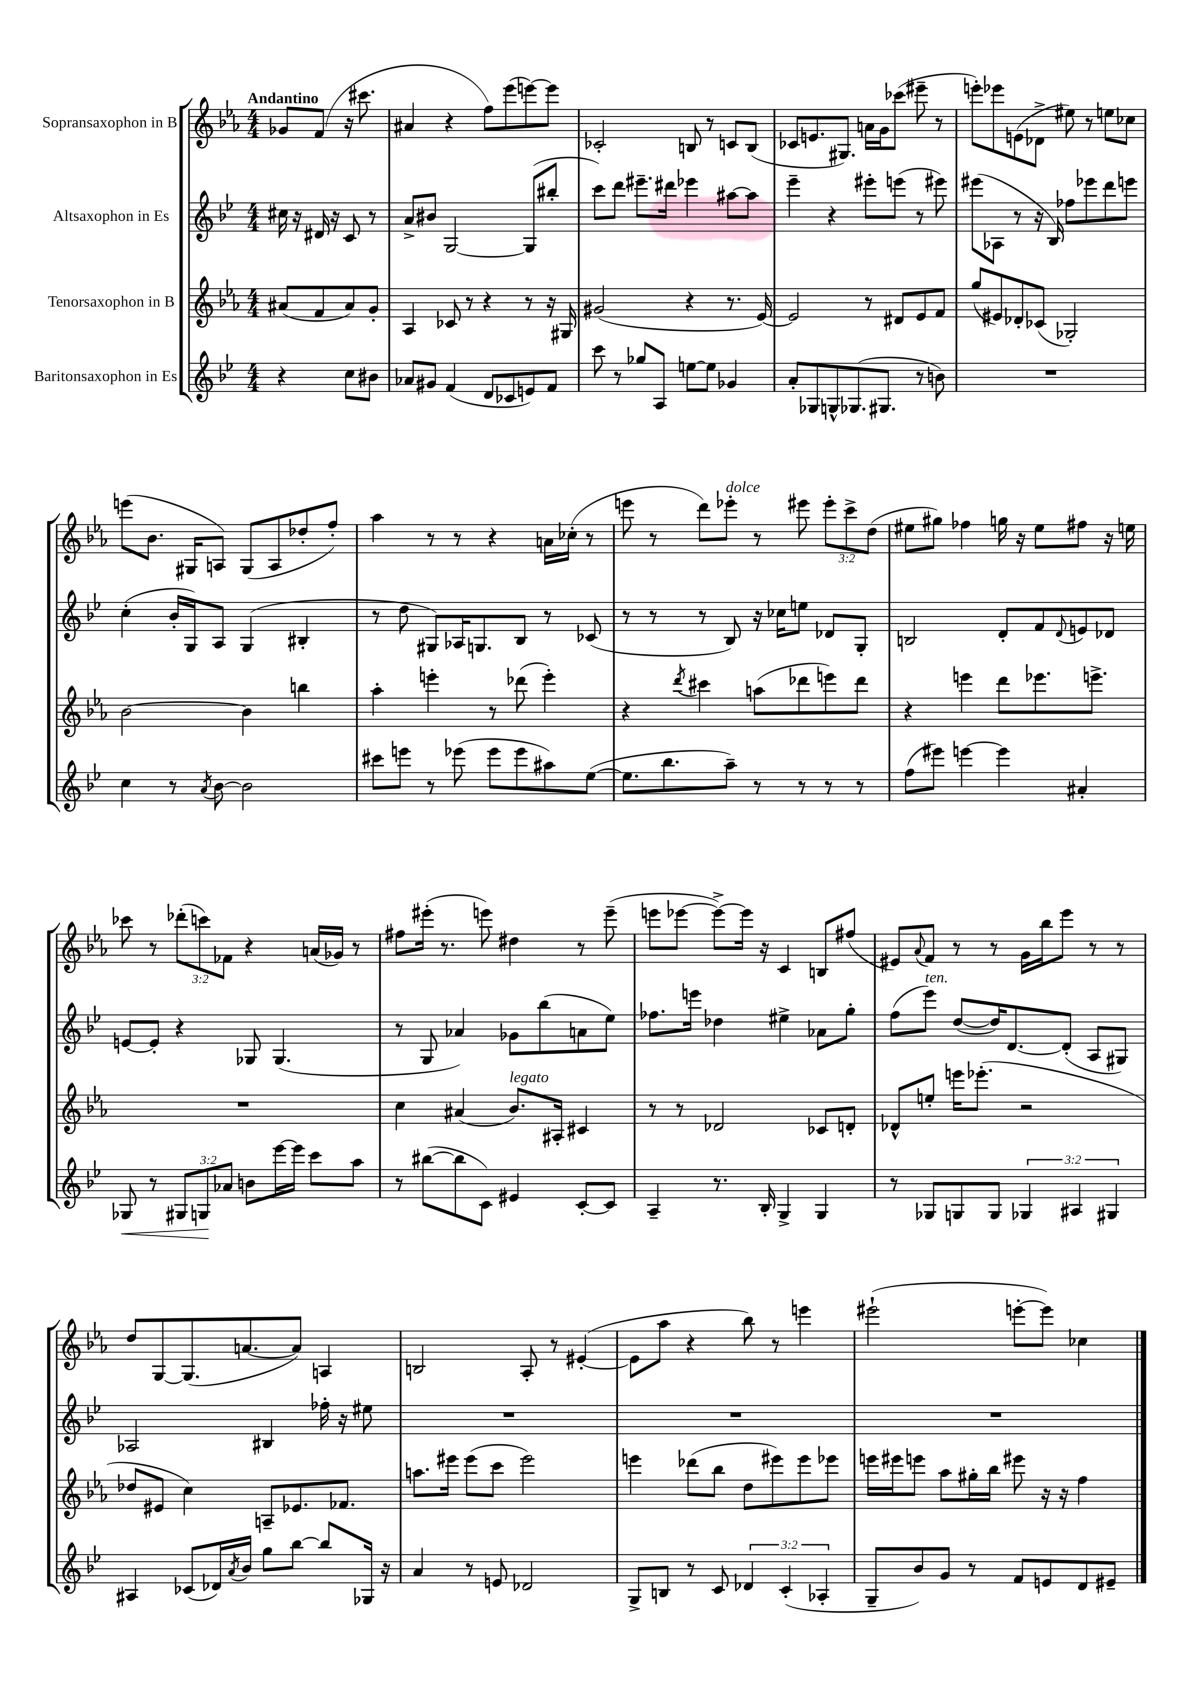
<<
\new StaffGroup <<
\new Staff = "s0" \with { instrumentName = "Sopransaxophon in B" } {
    \clef treble \key ees \major \numericTimeSignature \time 4/4 \override Staff.TupletNumber.text = #tuplet-number::calc-fraction-text \partial 2 \tempo "Andantino"
    ges'8 f'8( r16 cis'''8. |
    ais'4 r4 f''8) ees'''8( e'''8~) e'''8 |
    ces'2-. b8 r8 c'8 b8( |
    ces'8 e'8. gis8.) a'16 g'16 ces'''8( eis'''8-- r8 |
    e'''8-.) ees'''8 e'8( des'8-> eis''8) r8 e''8 ces''8 |
    e'''8( bes'8. gis16 a8) gis8( a8 des''8-. f''8-.) |
    aes''4 r8 r8 r4 a'16 ces''16-.( r8 |
    e'''8 r8 d'''8) ees'''8-.^\markup { \italic "dolce" } r8 eis'''8 \tuplet 3/2 { eis'''8-. c'''8-> d''8( } |
    eis''8 gis''8) fes''4 g''16 r16 eis''8 fis''8 r16 e''16 |
    ces'''8 r8 \tuplet 3/2 { des'''8-.( c'''8) fes'8 } r4 a'16( ges'16) r8 |
    fis''8 eis'''16-.( r8. e'''8) dis''4 r8 e'''8--( |
    e'''8 ees'''8~ ees'''8~->) ees'''16 r16 c'4 b8 fis''8( |
    eis'8) \appoggiatura { aes'8 } f'8 r8 r8 g'16 bes''16 ees'''8 r8 r8 |
    d''8 g8~ g8.( a'8.~ a'8) a4 |
    b2 aes8-. r8 eis'4~-.( |
    eis'8 aes''8 r4 bes''8) r8 e'''4 |
    eis'''2-!( e'''8~-. e'''8) ces''4 \bar "|." |
}
\new Staff = "s1" \with { instrumentName = "Altsaxophon in Es" } {
    \clef treble \key bes \major \numericTimeSignature \time 4/4 \partial 2
    cis''16 r16 dis'16 r16 c'8 r8 |
    a'8-> bis'8 g2~ g8( bis''8-. |
    c'''8) d'''8 eis'''8.-- dis'''16 ees'''4 ais''8~ ais''8 |
    ees'''4-- r4 eis'''8-. e'''8( r8 eis'''8) |
    eis'''8( aes8 r8 r16 bes16) fes''8 ees'''8 d'''8 e'''8 |
    c''4-.( bes'16-. g16) a8 g4( bis4-. |
    r8 d''8 gis8) aes16 g8. bes8 r8 ces'8( |
    r8 r8 r8 bes8) r16 ces''16 e''8 des'8 g8-. |
    b2 d'8-. f'8 \appoggiatura { d'8 } e'8 des'8 |
    e'8~ e'8-. r4 ges8 ges4.( |
    r8 g8 aes'4) ges'8 bes''8( a'8 ees''8) |
    fes''8. e'''16 des''4 eis''4-> aes'8 g''8-. |
    f''8( ees'''8^\markup { \italic "ten." }) d''8~( d''16) d'8.~ d'8-.( a8 gis8) |
    aes2 bis4 fes''16-. r16 eis''8 |
    R1 |
    R1 |
    R1 \bar "|." |
}
\new Staff = "s2" \with { instrumentName = "Tenorsaxophon in B" } {
    \clef treble \key ees \major \numericTimeSignature \time 4/4 \partial 2
    ais'8( f'8 ais'8) g'8-. |
    aes4 ces'8 r8 r4 r8 r16 gis16 |
    gis'2( r4 r8. ees'16~) |
    ees'2 r8 dis'8 ees'8 f'8 |
    g''8( eis'8) des'8-. ces'8( ges2-.) |
    bes'2~ bes'4 b''4 |
    aes''4-. e'''4-. r8 des'''8( e'''4-.) |
    r4 \acciaccatura { d'''8 } cis'''4 a''8( des'''8 e'''8) des'''8 |
    r4 e'''4 d'''8 ees'''8. e'''8.-> |
    R1 |
    c''4 ais'4( bes'8.^\markup { \italic "legato" }) ais16-. cis'4 |
    r8 r8 des'2 ces'8 d'8-. |
    des'8-^ e''8-. e'''16 ees'''8.-.( r2 |
    des''8 eis'8 c''4) a8-- ees'8. fes'8. |
    a''8. eis'''16 eis'''8( c'''8 eis'''2) |
    e'''4 des'''8( bes''8 d''8 eis'''8) eis'''8 ees'''8 |
    e'''16 eis'''16 e'''8 aes''8 gis''16-. bes''16 eis'''8 r16 r16 f''4 \bar "|." |
}
\new Staff = "s3" \with { instrumentName = "Baritonsaxophon in Es" } {
    \clef treble \key bes \major \numericTimeSignature \time 4/4 \override Staff.TupletNumber.text = #tuplet-number::calc-fraction-text \partial 2
    r4 c''8 bis'8 |
    aes'8 gis'8 f'4( d'8 ces'8 e'8) f'8 |
    c'''8 r8 ges''8 a8 e''8~ e''8 ges'4 |
    a'8-. ges8 g8-^ ges8.( gis8. r8 b'8) |
    R1 |
    c''4 r8 \acciaccatura { a'8 } bes'8~ bes'2 |
    cis'''8 e'''8 r8 ees'''8( ees'''8 ees'''8 ais''8) ees''8~( |
    ees''8. bes''8. a''8--) r8 r8 r8 r8 |
    f''8( eis'''8) e'''4~ e'''4 ais'4-. |
    ges8\< r8 \tuplet 3/2 { gis8 g8\! aes'8 } b'8 ees'''16~ ees'''16 c'''8 a''8 |
    r8 bis''8~( bis''8 c'8) eis'4 c'8~-. c'8 |
    a4-- r8. bes16-. g4-> g4 |
    r8 ges8 g8 g8 \tuplet 3/2 { ges4 ais4 gis4 } |
    ais4 ces'8( des'16) \acciaccatura { a'8 } bes'16 g''8 bes''8~ bes''8 ges16 r16 |
    a'4 r8 e'8 des'2 |
    g8-> b8 r8 c'8 \tuplet 3/2 { des'4 c'4-.( aes4-. } |
    g8-- bes'8) g'8 r8 f'8 e'8 d'8 eis'8-- \bar "|." |
}
>>
>>
\layout { \context { \Score \remove "Bar_number_engraver" } }
